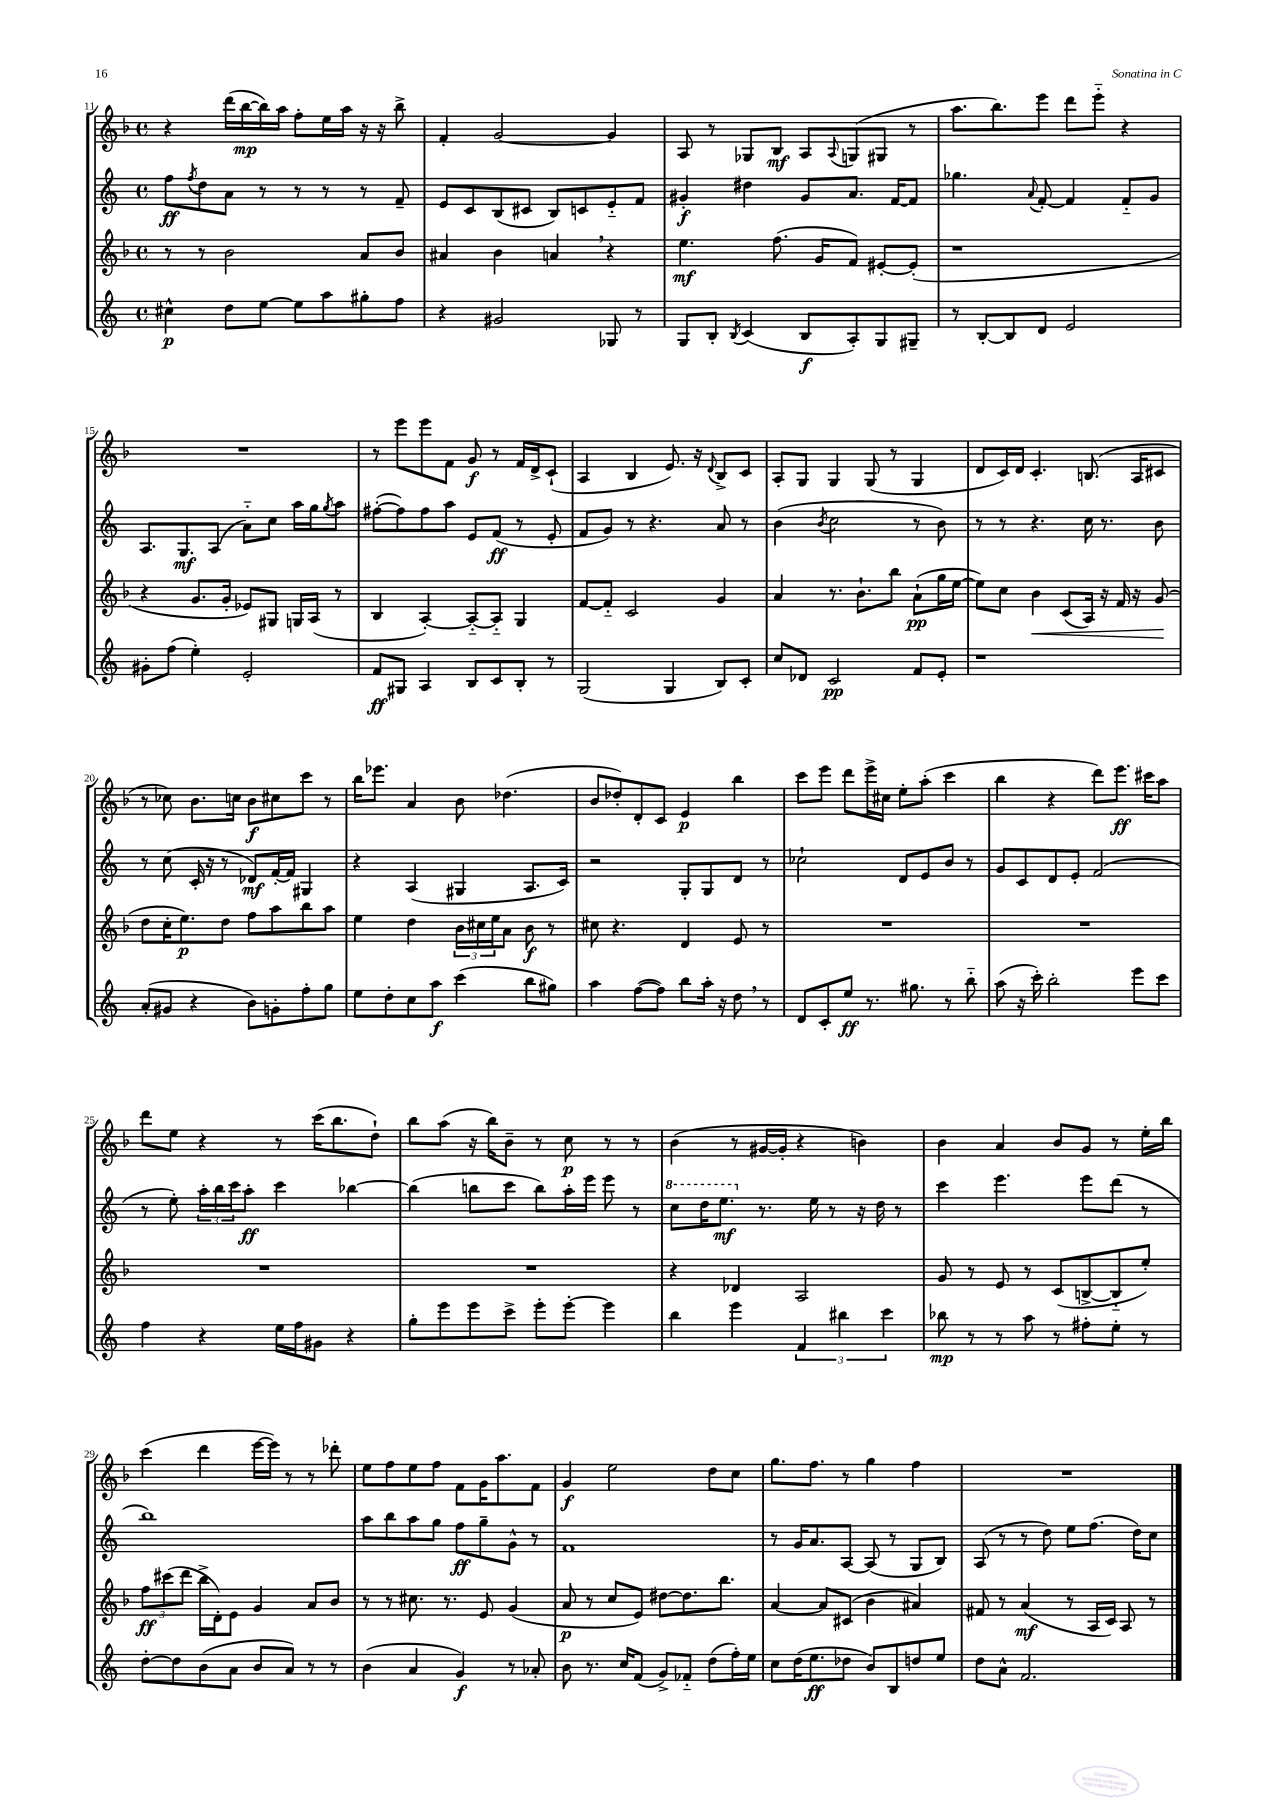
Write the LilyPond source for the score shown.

<<
\new StaffGroup <<
\new Staff = "s0" {
    \clef treble \key f \major \defaultTimeSignature \time 4/4
    r4 d'''16( bes''16~\mp bes''16) a''16 f''8-. e''16 a''16 r16 r16 bes''8-> |
    f'4-. g'2~ g'4 |
    a8 r8 ges8 bes8\mf a8 \appoggiatura { a8 } g8( gis8 r8 |
    a''8. bes''8.) e'''8 d'''8 e'''8-_ r4 |
    R1 |
    r8 e'''8 e'''8 f'8 g'8\f r8 f'16 d'16-> c'8-!( |
    a4 bes4 e'8.) r16 \appoggiatura { d'8 } bes8-> c'8 |
    a8-. g8 g4 g8( r8 g4 |
    d'8 c'16) d'16 c'4.-. b8.( a16 cis'8 |
    r8 ces''8) bes'8. c''16 bes'8\f cis''8 c'''8 r8 |
    bes''16 ees'''8. a'4 bes'8 des''4.( |
    bes'8 des''8-.) d'8-. c'8 e'4\p bes''4 |
    c'''8 e'''8 d'''8 e'''16-> cis''16 e''8-. a''8-.( c'''4 |
    bes''4 r4 d'''8) e'''8.\ff cis'''16 a''8 |
    d'''8 e''8 r4 r8 c'''16( bes''8. d''8-!) |
    bes''8 a''8( r16 bes''16) bes'8-- r8 c''8\p r8 r8 |
    bes'4( r8 gis'16~ gis'16-. r4 b'4) |
    bes'4 a'4 bes'8 g'8 r8 e''16-. bes''16 |
    c'''4( d'''4 e'''16~ e'''16) r8 r8 des'''8-. |
    e''8 f''8 e''8 f''8 f'8 g'16 a''8. f'8 |
    g'4\f e''2 d''8 c''8 |
    g''8. f''8. r8 g''4 f''4 |
    R1 \bar "|." |
}
\new Staff = "s1" {
    \clef treble \key c \major \defaultTimeSignature \time 4/4
    f''8\ff \acciaccatura { f''8 } d''8 a'8 r8 r8 r8 r8 f'8-- |
    e'8 c'8 b8( cis'8 b8) c'8 e'8-_ f'8 |
    gis'4-.\f dis''4 gis'8 a'8. f'16~ f'8 |
    ges''4. \appoggiatura { a'8 } f'8~-. f'4 f'8-_ g'8 |
    a8. g8.\mf a8( a'8-_) c''8 a''16 g''16 \acciaccatura { g''8 } a''8 |
    fis''8~-.( fis''8) fis''8 a''8 e'8 f'8\ff( r8 e'8-. |
    f'8 g'8) r8 r4. a'8 r8 |
    b'4( \acciaccatura { b'8 } c''2 r8 b'8) |
    r8 r8 r4. c''16 r8. b'8 |
    r8 c''8( c'16-. r16 r8 des'8\mf) f'16~-. f'16 gis4 |
    r4 a4( gis4 a8. c'16) |
    r2 g8-. g8 d'8 r8 |
    ces''2-! d'8 e'8 b'8 r8 |
    g'8 c'8 d'8 e'8-. f'2( |
    r8 e''8-.) \tuplet 3/2 { a''16-. b''16 c'''16 } a''8-.\ff c'''4 bes''4~ |
    bes''4( b''8 c'''8 b''8) a''16-. e'''16 e'''8 r8 |
    \ottava #1 c'''8 d'''16 e'''8.\mf \ottava #0 r8. e''16 r8 r16 d''16 r8 |
    c'''4 e'''4. e'''8 d'''8( r8 |
    b''1) |
    a''8 b''8 a''8 g''8 f''8\ff g''8-- g'8-^ r8 |
    f'1 |
    r8 g'16 a'8. a8~ a8( r8 g8 b8) |
    a8( r8 r8 d''8) e''8 f''8.( d''16) c''8 \bar "|." |
}
\new Staff = "s2" {
    \clef treble \key f \major \defaultTimeSignature \time 4/4
    r8 r8 bes'2 a'8 bes'8 |
    ais'4 bes'4 a'4 \breathe r4 |
    e''4.\mf f''8.( g'16 f'8) eis'8~-. eis'8-.( |
    r1 |
    r4 g'8. g'16-. ees'8) gis8 g16 a16( r8 |
    bes4 a4~-.) a8~-_ a8-_ g4 |
    f'8~ f'8-_ c'2 g'4 |
    a'4 r8. bes'8.-! bes''8 a'8-!\pp( g''16 e''16~ |
    e''8) c''8 bes'4\< c'8( a16) r16 f'16 r16 g'8\!( |
    d''8 c''16-. e''8.\p) d''8 f''8 a''8 bes''8 a''8 |
    e''4 d''4 \tuplet 3/2 { bes'16 cis''16 e''16 } a'8 bes'8\f r8 |
    cis''8 r4. d'4 e'8 r8 |
    R1 |
    R1 |
    R1 |
    R1 |
    r4 des'4 a2 |
    g'8 r8 e'8 r8 c'8( b8~-> b8-_ e''8-.) |
    \tuplet 3/2 { f''8\ff cis'''8( d'''8 } bes''16-> d'16-.) e'8 g'4 a'8 bes'8 |
    r8 r8 cis''8. r8. e'8 g'4( |
    a'8\p r8 c''8 e'8) dis''8~ dis''8. bes''8. |
    a'4~ a'8 cis'8( bes'4 ais'4) |
    fis'8 r8 a'4\mf( r8 a16 c'16) a8 r8 \bar "|." |
}
\new Staff = "s3" {
    \clef treble \key c \major \defaultTimeSignature \time 4/4
    cis''4-^\p d''8 e''8~ e''8 a''8 gis''8-. f''8 |
    r4 gis'2 ges8 r8 |
    g8 b8-. \acciaccatura { b8 } c'4( b8\f a8-.) g8 gis8-- |
    r8 b8~-. b8 d'8 e'2 |
    gis'8-. f''8( e''4-.) e'2-. |
    f'8\ff gis8 a4 b8 c'8 b8-. r8 |
    g2( g4 b8) c'8-. |
    c''8 des'8 c'2\pp f'8 e'8-. |
    r1 |
    a'8-.( gis'8 r4 b'8) g'8-. f''8-. g''8 |
    e''8 d''8-. c''8 a''8\f c'''4( b''8 gis''8) |
    a''4 f''8~( f''8) b''8 a''16-. r16 d''8 \breathe r8 |
    d'8 c'8-. e''8\ff r8. gis''8. r8 b''8-_ |
    a''8( r16 c'''16-.) b''2-. e'''8 c'''8 |
    f''4 r4 e''16 f''16 gis'8 r4 |
    g''8-. e'''8 e'''8 c'''8-> e'''8-. e'''8~-. e'''4 |
    b''4 e'''4 \tuplet 3/2 { f'4 bis''4 c'''4 } |
    bes''8\mp r8 r8 a''8 r8 fis''8-. e''8-. r8 |
    d''8~-. d''8 b'8( a'8 b'8 a'8) r8 r8 |
    b'4( a'4 g'4\f) r8 aes'8-. |
    b'8 r8. c''16 f'8( g'8->) fes'8-_ d''8( f''16-.) e''16 |
    c''8 d''16( e''8.\ff des''8 b'8) b8 d''8 e''8 |
    d''8 a'8-^ f'2. \bar "|." |
}
>>
>>
\layout { \context { \Score currentBarNumber = #11 } }
